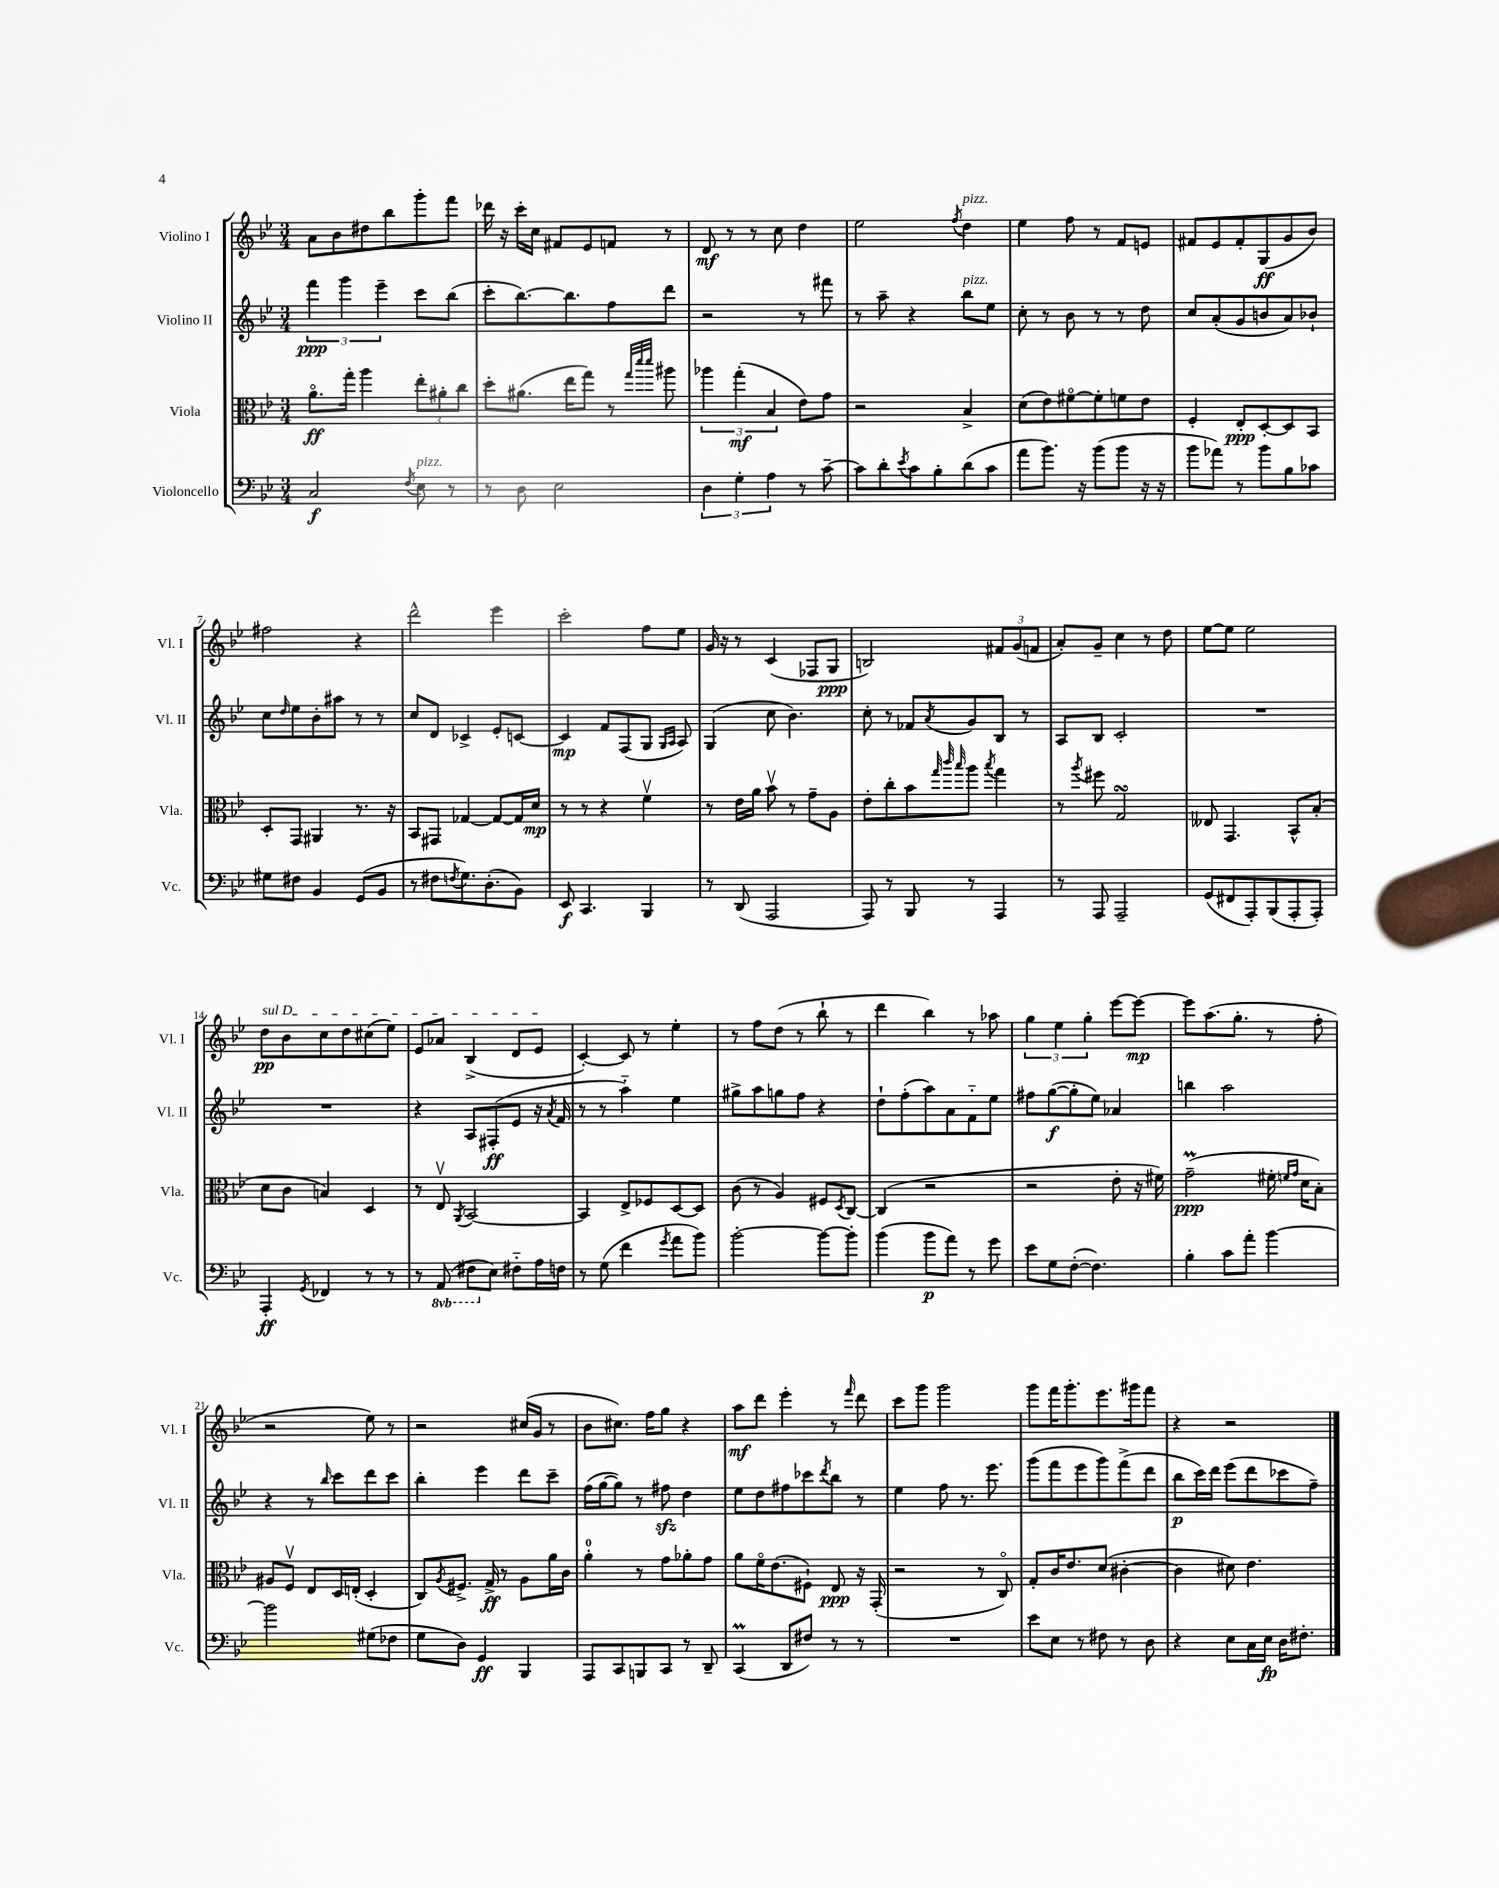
<<
\new StaffGroup <<
\new Staff = "s0" \with { instrumentName = "Violino I" shortInstrumentName = "Vl. I" } {
    \clef treble \key bes \major \numericTimeSignature \time 3/4
    a'8 bes'8 dis''8 bes''8 g'''8-. f'''8 |
    des'''16 r16 c'''16-. c''16 fis'8 ees'8 f'8 r8 |
    d'8\mf r8 r8 c''8 d''4 |
    ees''2 \acciaccatura { f''8 } d''4^\markup { \italic "pizz." } |
    ees''4 f''8 r8 f'8 e'8 |
    fis'8 ees'8 fis'8-. g8\ff( g'8 bes'8) |
    fis''2 r4 |
    d'''2-^ ees'''4 |
    c'''2-. f''8 ees''8 |
    g'16 r16 r8 c'4( fes8 g8\ppp |
    b2) \tuplet 3/2 { fis'8 g'8( f'8 } |
    a'8-.) g'8-- c''4 r8 d''8 |
    ees''8~ ees''8 ees''2 |
    \once \override TextSpanner.bound-details.left.text = \markup { \italic "sul D" } d''8\pp\startTextSpan bes'8 c''8 d''8 cis''8( ees''8) |
    ees'8 aes'8 bes4->( d'8 ees'8\stopTextSpan |
    c'4~-.) c'8 r8 ees''4-. |
    r8 f''8 d''8( r8 bes''8-! r8 |
    d'''4 bes''4) r8 aes''8 |
    \tuplet 3/2 { g''4 ees''4 g''4-. } ees'''8~ ees'''8~\mp |
    ees'''8 a''8.( g''8.-. r8 f''8-. |
    r2 ees''8) r8 |
    r2 cis''16( g'16 r8 |
    bes'8 cis''8.) f''16 g''8 r4 |
    a''8\mf d'''8 ees'''4-. r8 \grace { f'''16 } d'''8 |
    c'''8 g'''8 g'''2 |
    g'''8 f'''16 g'''8.-. ees'''8. gis'''16 f'''8 |
    r4 r2 \bar "|." |
}
\new Staff = "s1" \with { instrumentName = "Violino II" shortInstrumentName = "Vl. II" } {
    \clef treble \key bes \major \numericTimeSignature \time 3/4
    \tuplet 3/2 { f'''4\ppp g'''4 ees'''4-- } c'''8 bes''8( |
    c'''8-. bes''8.~) bes''8. f''8 d'''8 |
    r2 r8 fis'''8 |
    r8 a''8-- r4 bes''8^\markup { \italic "pizz." } ees''8 |
    c''8-. r8 bes'8 r8 r8 d''8 |
    c''8 a'8-.( g'8 b'8 a'8) bes'8-! |
    c''8 \grace { d''16 } ees''8 bes'8-. ais''8 r8 r8 |
    c''8 d'8 ces'4-> ees'8-. c'8~ |
    c'4\mp f'8 f8( g8 \grace { g16 a16 } a8) |
    g4( c''8 bes'4.) |
    c''8-. r8 fes'8 \acciaccatura { a'8 } g'8 bes8 r8 |
    a8 bes8 c'2-. |
    R2. |
    R2. |
    r4 a8 fis8-.\ff( ees'8 r16 \acciaccatura { a'8 } f'16 |
    r8 r8 a''4-_) ees''4 |
    gis''8-> a''8 g''8 f''8 r4 |
    d''8-! f''8-.( a''8) a'8 f'8-_ ees''8 |
    fis''8 g''8~\f( g''8-. ees''8) aes'4 |
    b''4 a''2 |
    r4 r8 \grace { bes''16 } c'''8 d'''8 c'''8 |
    bes''4-. ees'''4 d'''8 c'''8-- |
    f''16( g''16~ g''8) r8 fis''8\sfz d''4 |
    ees''8 d''8 fis''8 ces'''8 \acciaccatura { d'''8 } bes''8 r8 |
    ees''4 f''8 r8. ees'''8. |
    g'''8( f'''8 ees'''8 g'''8) f'''8->( d'''8 |
    bes''8\p c'''16) d'''16 ees'''8( d'''8 ces'''8 f''8--) \bar "|." |
}
\new Staff = "s2" \with { instrumentName = "Viola" shortInstrumentName = "Vla." } {
    \clef alto \key bes \major \numericTimeSignature \time 3/4
    a'8.\flageolet\ff g''16-. a''4 \tuplet 3/2 { ees''8-. ais'8-. c''8 } |
    d''8-. ais'8.( ees''16 g''8) r8 \grace { g''32 d'''32 d'''32 } ais''8 |
    \tuplet 3/2 { aes''4 g''4-.\mf( bes4 } ees'8) g'8 |
    r2 bes4-> |
    d'8( ees'8) fis'8~\flageolet fis'8-. f'8 ees'8 |
    f4-. ees8-.\ppp d8~-. d8 bes,8 |
    d8-. g,8 ais,4 r8. r16 |
    bes,8 gis,8 ges4~ ges8~ ges16 d'16\mp |
    r8 r8 r4 f'4\upbow |
    r8 ees'16 a'16 bes'8\upbow r8 g'8-- a8 |
    ees'8-. c''8-. bes'8 \grace { g''32 c'''32 bes''32 } a''8 \acciaccatura { bes''8 } g''4 |
    r8 \acciaccatura { a''8 } fis''8 g2\turn |
    eeses8 g,4. bes,8-^ bes8-.( |
    d'8 c'8 b4) d4 |
    r8 ees8\upbow \acciaccatura { a,8 } bes,2~ |
    bes,4 ees8-> fes8 d8~ d8 |
    c'8( r8 a4) fis8 \acciaccatura { d8 } c8~ |
    c4( r2 |
    r2 ees'8-. r16 fis'16) |
    g'2--\prall\ppp( fis'16-. \grace { f'16 g'16 } d'16 bes8-.) |
    ais8 f8\upbow ees8 d16 e16-.( d4-. |
    c8) \acciaccatura { a8 } fis8.-> g16->\ff r8 a8 a'16 c'16 |
    a'4-0-. r8 g'8 aes'8-. g'8 |
    a'8 f'16\flageolet ees'8.( fis8-!) ees8\ppp r16 g,16-.( |
    r2 r8 c8\flageolet) |
    g8-. c'16 ees'8. d'8( cis'4~-. |
    cis'4 dis'8) ees'4. \bar "|." |
}
\new Staff = "s3" \with { instrumentName = "Violoncello" shortInstrumentName = "Vc." } {
    \clef bass \key bes \major \numericTimeSignature \time 3/4 \set Staff.ottavationMarkups = #ottavation-simple-ordinals
    c2\f \acciaccatura { f8 } ees8^\markup { \italic "pizz." } r8 |
    r8 d8 ees2 |
    \tuplet 3/2 { d4 g4-. a4 } r8 c'8~-- |
    c'8 d'8-. \acciaccatura { ees'8 } c'8 bes8-. d'8( c'8 |
    a'8 bes'8.) r16 bes'8( bes'8 r16 r16 |
    bes'8 aes'8) r8 bes'8 bes8 ces'8 |
    gis8 fis8 bes,4 g,8( bes,8 |
    r8 fis8 \acciaccatura { f8 } g8.) d8.-.( bes,8) |
    ees,8\f c,4. bes,,4 |
    r8 d,8( a,,2 |
    a,,8) r8 bes,,8 r8 a,,4 |
    r8 a,,8 a,,2-- |
    g,8( fis,8 a,,8-.) bes,,8( a,,8-. a,,8-.) |
    a,,4-.\ff \acciaccatura { g,8 } fes,4 r8 r8 |
    r8 \ottava #-1 a,,8( fis,8 \ottava #0 ees8) fis8-_ a16 f16 |
    r8 g8( f'4 \acciaccatura { g'8 } a'8 bes'8) |
    bes'2~-. bes'8~ bes'8-. |
    bes'4( bes'8\p a'8) r8 g'8 |
    ees'8 g8 f8~-.( f4.) |
    bes4-. c'8 a'8-. bes'4~ |
    bes'2 gis8( fes8 |
    g8 d8) g,4\ff bes,,4 |
    a,,8 c,8 b,,8 c,8 r8 d,8-- |
    c,4\prall( d,8 fis8) r8 r8 |
    R2. |
    ees'8 ees8 r8 fis8 r8 d8 |
    r4 ees8 c16 ees16\fp d16 fis8.-. \bar "|." |
}
>>
>>
